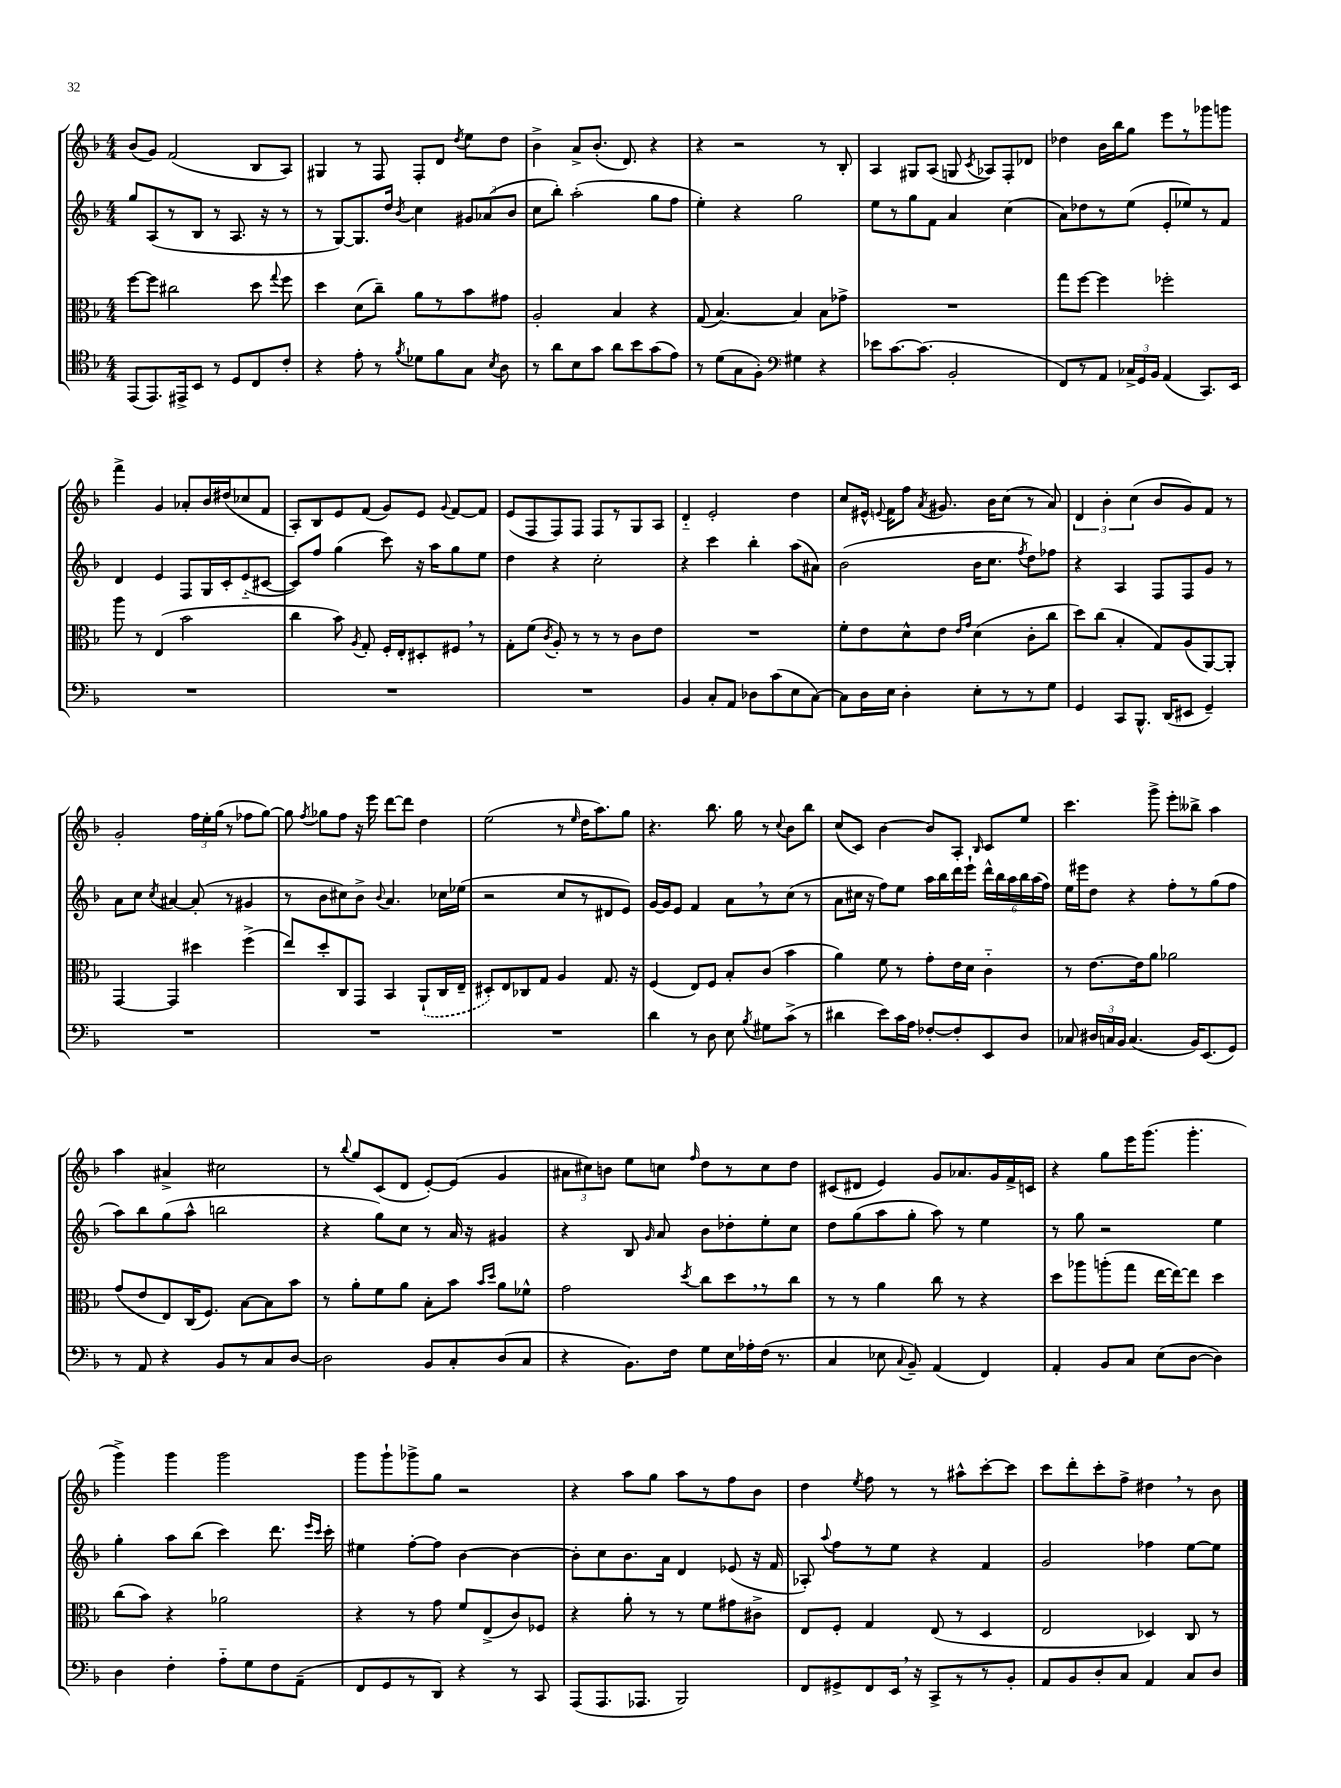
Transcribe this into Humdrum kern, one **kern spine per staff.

**kern	**kern	**kern	**kern
*staff4	*staff3	*staff2	*staff1
*clefC4	*clefC3	*clefG2	*clefG2
*k[b-]	*k[b-]	*k[b-]	*k[b-]
*M4/4	*M4/4	*M4/4	*M4/4
(8EE/L	[8ff\L	8gg/L	(8b-/L
8.EE/)	8ff\]J	(8A/	8g/J)
.	2cc#\	8r	(2f/
16EE#^/k	.	.	.
8BB-/J	.	8B-/J	.
8r	.	8r	.
8D/L	.	8.A/	.
8C/	8dd\	.	8B-/L
.	.	16r	.
.	8qqgg/	.	.
8c'/J	8ff\	8r	8A/J)
=	=	=	=
4r	4dd\	8r	4G#/
.	.	[8G/L)	.
8e'\	(8d\L	8.G/]	8r
8r	8cc~\J)	.	8F/
.	.	16dd/Jk	.
8qf/	.	8qb-/	.
8d-\L	8a\L	4cc\	8F'/L
8f\	8r	.	8d/J
.	.	.	8qdd/
8G\J	8b-\	12g#/L	8ee\L
.	.	(12a-/	.
8qB-/	.	.	.
8A\	8g#\J	.	8dd\J
.	.	12b-/J	.
=	=	=	=
8r	2A'/	8cc\L	4b-^\
8a\L	.	8bb-'\J)	.
8B-\	.	(2aa'\	8a^/L
8g\J	.	.	(8.b-'/J
8a\L	4B-/	.	.
.	.	.	8.d/)
8b-\	.	.	.
(8g\	4r	8gg\L	4r
8e\J)	.	8ff\J	.
=	=	=	=
8r	(8G/	4ee'\)	4r
(8d\L	[4.B-/)	.	.
8G\	.	4r	2r
8F'\J)	.	.	.
*clefF4	*	*	*
4G#\	4B-/]	2gg\	.
4r	8B-\L	.	8r
.	8g-^\J	.	8B-'/
=	=	=	=
8e-\L	1r	8ee\L	4A/
[8.c\	.	8r	.
.	.	8gg\	8G#/L
(8.c\]J	.	.	.
.	.	8f\J	(8A/J
2BB-'/	.	4a/	8G/
.	.	.	8qc/
.	.	.	8A-/L)
.	.	(4cc\	8F'/
.	.	.	8d-/J
=	=	=	=
8FF/L)	8gg\L	8a\L)	4dd-\
8r	[8ff\J	8dd-\	.
8AA/J	4ff\]	8r	16b-\LL
.	.	.	16bb-\J
24C-^/LL	.	(8ee\J	8gg\J
24GG/	.	.	.
24BB-/JJ	.	.	.
(4AA/	2ff-'\	8e'/L	8eee\L
.	.	8ee-/)	8r
8.CC/L)	.	8r	8ggg-\
.	.	8f/J	8ggg\J
16EE/Jk	.	.	.
=	=	=	=
1r	8aa\	4d/	4fff^\
.	8r	.	.
.	(4E/	4e/	4g/
.	2b-\	8F/L	8a-'/L
.	.	16G/L	16b-/L
.	.	16c'/J	(16dd#/J
.	.	(8e'~/	8cc-/
.	.	[8c#/J	8f/J
=	=	=	=
1r	4cc\	8c#/]L)	8A'/L)
.	.	8ff/J	8B-/
.	8b-\)	(4gg\	8e/
.	8qA/	.	.
.	8G'/	.	(8f/J
.	16F'/LL	8ccc\)	8g/L)
.	16E'/J	.	.
.	8D#'/	16r	8e/J
.	.	16aa\LK	.
.	.	.	8qqg/
.	8F#/J	8gg\	[8f/L
.	8r	8ee\J	8f/]J
=	=	=	=
1r	8G'\L	4dd\	(8e/L
.	(8f\J	.	8F/
.	8qc/	.	.
.	8A'/)	4r	8F/)
.	8r	.	8F/J
.	8r	2cc'\	8F/L
.	8r	.	8r
.	8c\L	.	8G/
.	8e\J	.	8A/J
=	=	=	=
4BB-/	1r	4r	4d'~/
8C'/L	.	4ccc\	2e'/
8AA/J	.	.	.
8D-\L	.	4bb-'\	.
(8c\	.	.	.
8E\	.	(8aa\L	4dd\
[8C\J)	.	8a#\J)	.
=	=	=	=
8C\]L	8f'\L	(2b-\	8cc/L
16D\L	8e\	.	16e#^^/Jk
.	.	.	8qqe/
16E\JJ	.	.	16f\LK
4D'\	8d^^\	.	8ff\J
.	.	.	8qa/
.	8e\J	.	8.g#/
.	16qqe/LL	.	.
.	16qqg/JJ	.	.
8E'\L	(4d\	16b-\LK	.
.	.	8.cc\J	16b-\LK
8r	.	.	(8cc\J
.	.	8qff/	.
8r	8c'\L	8dd\L)	8r
8G\J	8cc\J	8ff-\J	8a/)
=	=	=	=
4GG/	8dd\L)	4r	6d/
.	(8cc\J	.	.
.	.	.	6b-'\
8CC/L	4B-'/	4A/	.
.	.	.	(6cc\
8.BBB-^^/J	.	.	.
.	8G/L)	8F/L	8b-/L
(16DD/LK	.	.	.
8EE#/J	(8A/	8F/	8g/)
4GG~/)	[8AA/)	8g/J	8f/J
.	8AA'/]J	8r	8r
=	=	=	=
1r	[4GG/	8a\L	2g'/
.	.	8cc\J	.
.	.	8qcc/	.
.	4GG/]	[4a#/	.
.	4dd#\	(8a#'/]	24ff\LL
.	.	.	24ee'\
.	.	.	(24gg\JJ
.	.	8r	8r
.	(4ff^\	4g#/	8ff-\L
.	.	.	[8gg\J)
=	=	=	=
1r	8ee/L)	8r	8gg\]
.	.	.	8qff/
.	8dd'/	8b-\L	8gg-\L
.	8C/	8cc#\)	8ff\J
.	8GG/J	8b-^\J	16r
.	.	.	16eee\
.	.	8qqb-/	.
.	4BB-/	4.a/	[8ddd\L
.	.	.	8ddd\]J
.	(8AA`/L	.	4dd\
.	16C/L	16cc-\LL	.
.	16E~/JJ	(16ee-\JJ	.
=	=	=	=
1r	8D#'/L)	2r	(2ee\
.	8E/	.	.
.	8C-/	.	.
.	8G/J	.	.
.	4A/	8cc/L	8r
.	.	.	16qqee/
.	.	8r	16dd\LK
.	.	.	8.aa\)
.	8.G/	8d#/	.
.	.	8e/J)	8gg\J
.	16r	.	.
=	=	=	=
4d\	(4F/	[16g/LL	4.r
.	.	16g/]J	.
.	.	8e/J	.
8r	8E/L)	4f/	.
8D\	8F/J	.	8.bb-\
8E\	8B-'/L	8a\L	.
.	.	.	16gg\
8qB-/	.	.	.
8G#\L	(8c/J	8r	8r
.	.	.	8qqcc/
(8c^\J	4b-\	(8cc\J	8b-\L
8r	.	8r	8bb-\J
=	=	=	=
4d#\	4a\)	8a\L	(8cc/L
.	.	16cc#\Jk	8c/J)
.	.	16r	.
8e\L)	8f\	8ff\L)	[4b-\
16c\L	8r	8ee\J	.
16A\JJ	.	.	.
[8F-'/L	8g'\L	16aa\LL	8b-/]L
.	.	16bb-\	.
8F-'/]	16e\L	16ddd\	8A'/J
.	16d\JJ	16eee`\JJ	.
.	.	.	16qqB-/
8EE/	4c'~\	24ddd^^\LL	8c/L
.	.	24bb-\	.
.	.	24aa\	.
8D/J	.	24bb-\	8ee/J
.	.	(24aa\	.
.	.	24ff\JJ)	.
=	=	=	=
8C-/	8r	16ee\LL	4.ccc\
.	.	16eee#\J	.
24D#/LL	[8.e\L	8dd\J	.
24C/	.	.	.
24BB-/JJ	.	.	.
(4.C/	.	4r	.
.	16e\]k	.	.
.	8a\J	.	8ggg^\
.	2a-\	8ff'\L	8eee'\L
16BB-/LK)	.	8r	8bb--^\J
(8.EE/	.	.	.
.	.	(8gg\	4aa\
8GG/J)	.	8ff\J	.
=	=	=	=
8r	(8g/L	8aa\L)	4aa\
8AA/	8e/	8bb-\	.
4r	8E/)	(8gg\	4a#^/
.	(16C/K	8aa^^\J	.
.	8.F/J)	.	.
8BB-/L	.	2bb\	2cc#\
8r	[8B-\L	.	.
8C/	8B-\]	.	.
[8D/J	8b-\J	.	.
=	=	=	=
2D\]	8r	4r	8r
.	.	.	8qqbb-/
.	8a'\L	.	8gg/L
.	8f\	8gg\L)	(8c/
.	8a\J	8cc\J	8d/J
8BB-/L	8B-'\L	8r	[8e'/L)
8C'/	8b-\J	16a/	(8e/]J
.	.	16r	.
.	16qqb-/LL	.	.
.	16qqdd/JJ	.	.
(8D/	8a\L	4g#/	4g/
8C/J	8f-^^\J	.	.
=	=	=	=
4r	2g\	4r	12a#\L
.	.	.	12cc#\)
.	.	.	12b\J
8.BB-\L)	.	8B-/	8ee\L
.	.	16qqg/	.
.	.	8a/	8cc\J
16F\Jk	.	.	.
.	8qdd/	.	16qqff/
8G\L	8cc\L	8b-\L	8dd\L
16E\L	8dd\	8dd-'\	8r
16A-'\	.	.	.
(16F\JJ	8r	8ee'\	8cc\
8.r	.	.	.
.	8cc\J	8cc\J	8dd\J
=	=	=	=
4C/	8r	8dd\L	(8c#/L
.	8r	(8gg\	8d#/J
8E-\	4a\	8aa\	4e/)
8qqC/	.	.	.
8BB-~/)	.	8gg'\J	.
(4AA/	8cc\	8aa\)	8g/L
.	8r	8r	8.a-/
4FF/)	4r	4ee\	.
.	.	.	16g/L
.	.	.	16f^/
.	.	.	16c/JJ
=	=	=	=
4AA'/	8dd\L	8r	4r
.	8aa-\	8gg\	.
8BB-/L	(8aa'\	2r	8gg\L
8C/J	8gg\J	.	16eee\K
.	.	.	(8.ggg\J
(8E\L	[16ee\LL	.	.
.	16ee\_J)	.	.
[8D\J	8ee\]J	.	4.ggg'\
4D\])	4dd\	4ee\	.
=	=	=	=
4D\	(8cc\L	4gg'\	4ggg^\)
.	8b-\J)	.	.
4F'\	4r	8aa\L	4ggg\
.	.	(8bb-\J	.
8A'~\L	2a-\	4ccc\)	2ggg\
8G\	.	.	.
8F\	.	8.ddd\	.
(8AA~\J	.	.	.
.	.	16qqeee/LL	.
.	.	16qqccc/JJ	.
.	.	16ccc'\	.
=	=	=	=
8FF/L	4r	4ee#\	8ggg\L
8GG/	.	.	8ggg`\
8r	8r	[8ff'\L	8ggg-^\
8DD/J)	8g\	8ff\]J	8gg\J
4r	8f/L	[4b-\	2r
.	(8E^/	.	.
8r	8c/)	4b-\_	.
8CC/	8F-/J	.	.
=	=	=	=
(8AAA/L	4r	8b-'\]L	4r
8.AAA/	.	8cc\	.
.	8a'\	8.b-\	8aa\L
8.AAA-/J	.	.	.
.	8r	.	8gg\J
.	.	16a\Jk	.
2BBB-/)	8r	4d/	8aa\L
.	8f\L	.	8r
.	8g#\	(8e-/	8ff\
.	8c#^\J	16r	8b-\J
.	.	16f/	.
=	=	=	=
8FF/L	8E/L	8A-'/)	4dd\
.	.	8qqaa/	.
8GG#^/	8F'/J	8ff\L	.
.	.	.	8qee/
8FF/	4G/	8r	8ff\
16EE/Jk	.	8ee\J	8r
16r	.	.	.
8CC^/L	(8E/	4r	8r
8r	8r	.	8aa#^^\L
8r	4D/	4f/	[8ccc'\
8BB-'/J	.	.	8ccc\]J
=	=	=	=
8AA/L	2E/	2g/	8ccc\L
8BB-/	.	.	8ddd'\
8D'/	.	.	8ccc'\
8C/J	.	.	8ff^\J
4AA/	4D-/)	4ff-\	4dd#\
8C/L	8C/	[8ee\L	8r
8D/J	8r	8ee\]J	8b-\
==	==	==	==
*-	*-	*-	*-
